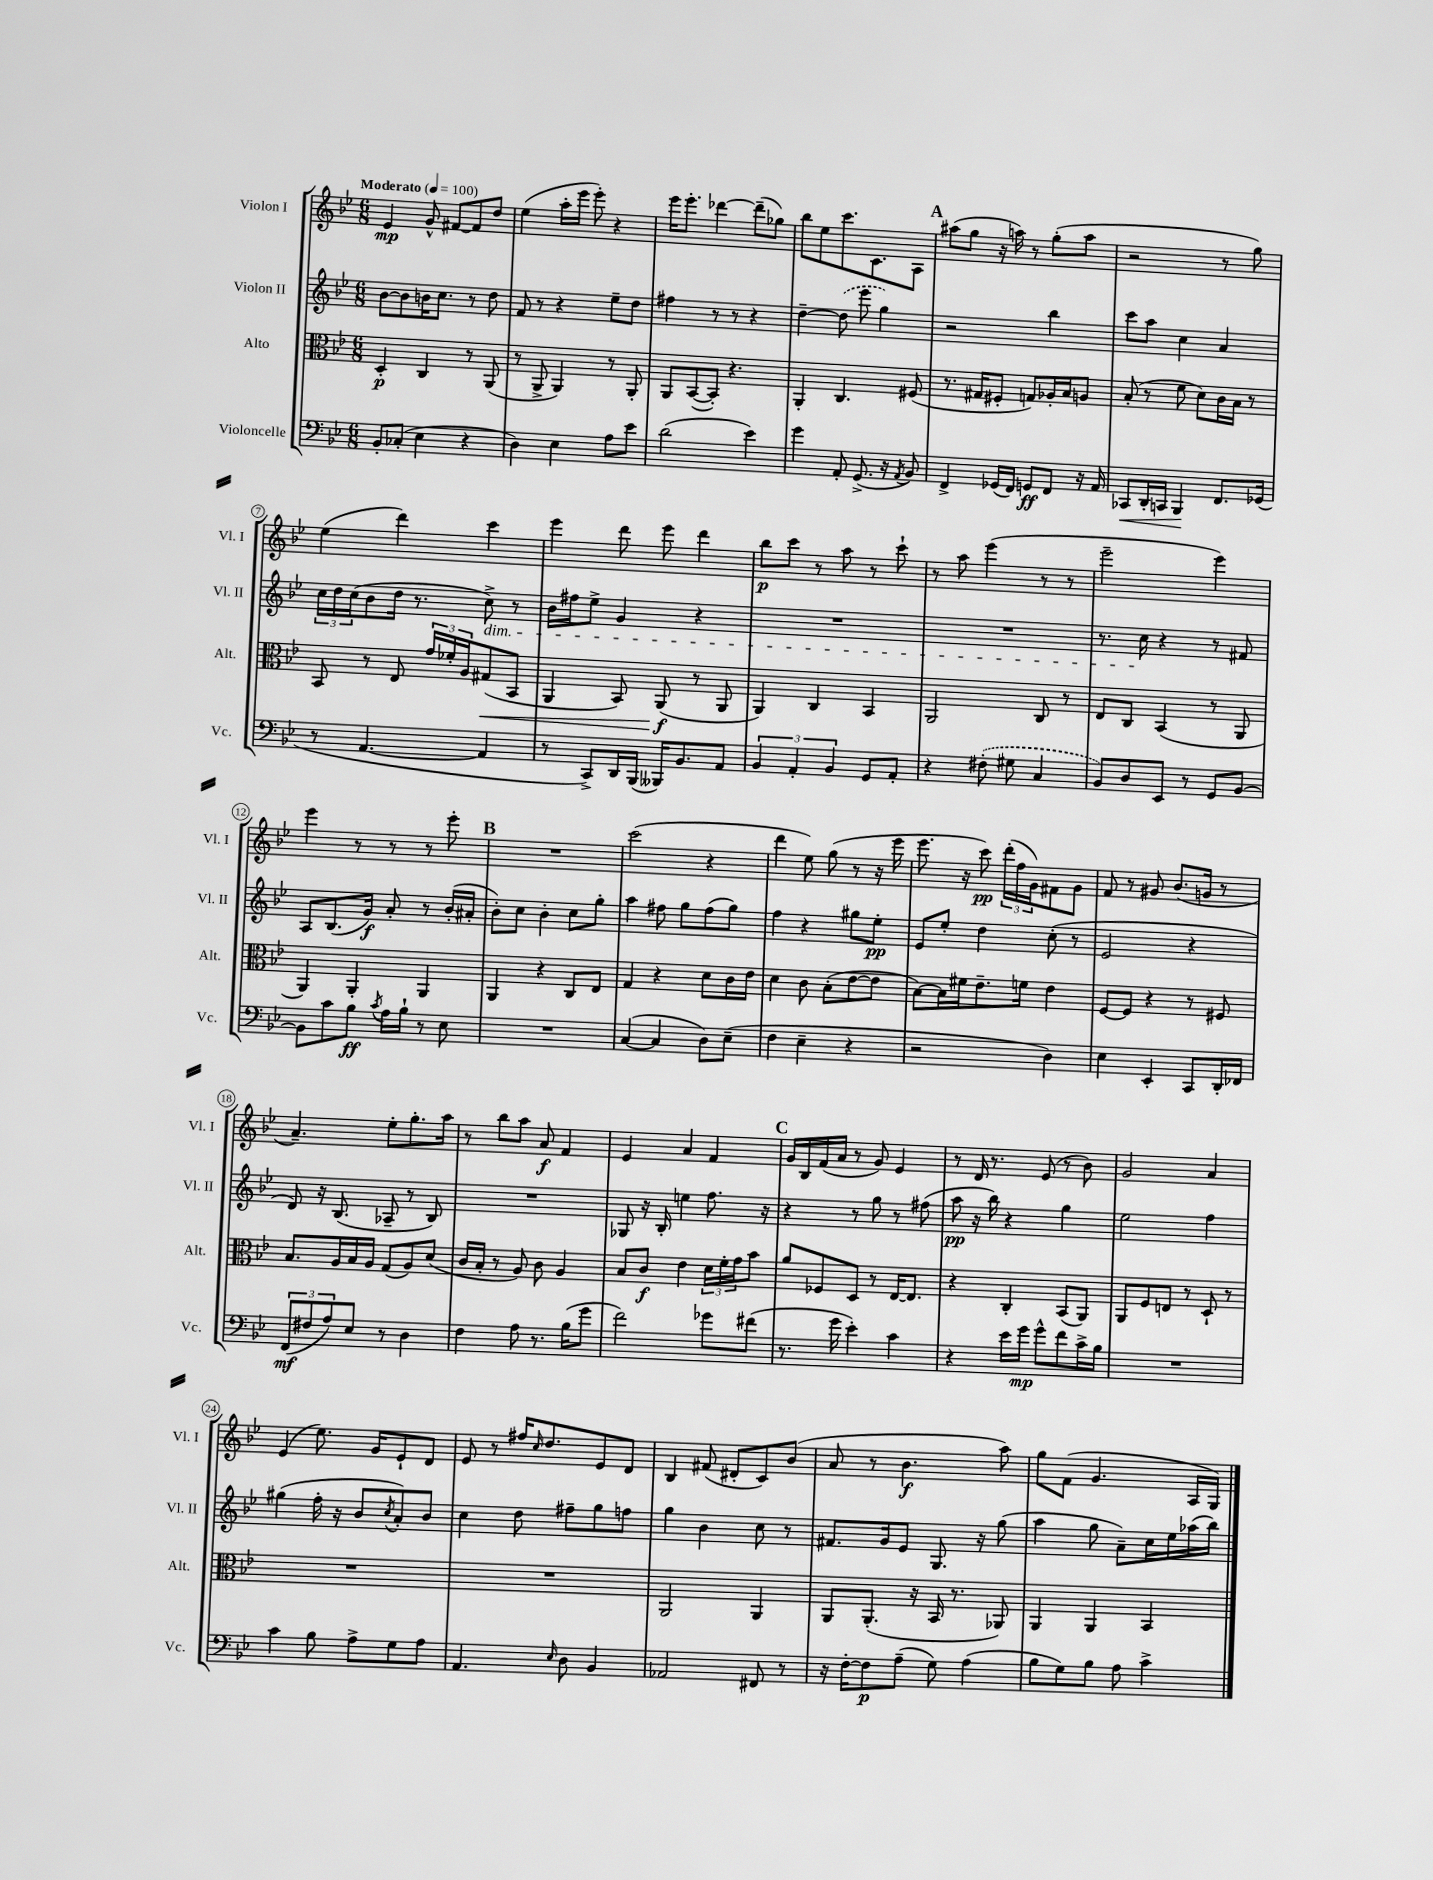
<<
\new StaffGroup <<
\new Staff = "s0" \with { instrumentName = "Violon I" shortInstrumentName = "Vl. I" } {
    \clef treble \key bes \major \numericTimeSignature \time 6/8 \tempo "Moderato" 4 = 100
    ees'4\mp g'8-^ fis'8~ fis'8 d''8 |
    ees''4( a''16-. ees'''16 ees'''8-.) r4 |
    ees'''16 ees'''8.-. des'''4~ des'''8--( ges''8) |
    bes''8 ees''8 c'''8. c'8. a8 |
    \mark \markup { \bold "A" } ais''8( g''8 r16 a''16) r8 g''8-.( a''8 |
    r2 r8 g''8) |
    ees''4( d'''4) c'''4 |
    ees'''4 d'''8 ees'''8 d'''4 |
    bes''8\p c'''8 r8 a''8 r8 c'''8-! |
    r8 a''8 ees'''4( r8 r8 |
    ees'''2-- ees'''4) |
    ees'''4 r8 r8 r8 ees'''8-. |
    \mark \markup { \bold "B" } R2. |
    c'''2( r4 |
    d'''4 ees''8) g''8( r8 r16 ees'''16 |
    ees'''8. r16 c'''8\pp) \tuplet 3/2 { d'''16-.( f''16 g'16) } fis'8 g'8 |
    f'8 r8 gis'8 bes'8.( g'16 r8 |
    a'4.--) ees''8-. g''8.-. a''16 |
    r8 bes''8 a''8 a'8\f f'4 |
    ees'4 a'4 f'4 |
    \mark \markup { \bold "C" } g'16 bes16 f'16( a'16 r8 g'8) ees'4 |
    r8 d'16 r8. ees'8( r8 bes'8) |
    g'2 a'4 |
    ees'4( ees''8.) g'16 ees'8-! d'8 |
    ees'8 r8 fis''16 \grace { c''16 } d''8. ees'8 d'8 |
    bes4 fis'8( dis'8-. c'8) bes'8( |
    a'8 r8 bes'4.\f a''8) |
    g''8 f'8( g'4. a16 g16) \bar "|." |
}
\new Staff = "s1" \with { instrumentName = "Violon II" shortInstrumentName = "Vl. II" } {
    \clef treble \key bes \major \numericTimeSignature \time 6/8
    bes'8~ bes'8 b'16 c''8. r8 d''8 |
    f'8 r8 r4 ees''8-- d''8 |
    fis''4 r8 r8 r4 |
    d''4~-- \once \slurDashed d''8( ees'''8 g''4) |
    \mark \markup { \bold "A" } r2 bes''4 |
    c'''8 a''8 c''4 a'4 |
    \tuplet 3/2 { c''16 d''16 c''16( } bes'8 d''16 r8. c''8->\dim) r8 |
    bes'16 fis''16 ees''8-> g'4 r4 |
    R2. |
    R2. |
    r8. c''16\! r4 r8 fis'8 |
    a8 bes8.( g'16\f) a'8-. r8 bes'16-.( ais'16-. |
    \mark \markup { \bold "B" } bes'8-.) c''8 bes'4-. c''8 g''8-. |
    a''4 fis''8 g''8 fis''8( g''8) |
    f''4 r4 gis''8 ees''8-.\pp |
    ees'8 ees''8-. d''4 c''8-.( r8 |
    ees'2 r4 |
    d'8) r16 bes8.( aes8-- r8 bes8) |
    R2. |
    ges8 r16 bes16-. e''4 f''8. r16 |
    \mark \markup { \bold "C" } r4 r8 g''8 r8 fis''8( |
    a''8\pp r16 bes''16) r4 g''4 |
    ees''2 f''4 |
    gis''4( f''16-. r16 bes'8 \acciaccatura { c''8 } a'8-.) bes'8 |
    c''4 d''8 fis''8-- g''8 f''8 |
    g''4 bes'4 c''8 r8 |
    fis'8. g'16 ees'8 g8. r16 g''8( |
    a''4 g''8 a'8--) c''16 ees''16 aes''16( bes''16) \bar "|." |
}
\new Staff = "s2" \with { instrumentName = "Alto" shortInstrumentName = "Alt." } {
    \clef alto \key bes \major \numericTimeSignature \time 6/8
    d4-.\p c4 r8 a,8( |
    r8 a,8-> a,4) r8 a,8-. |
    a,8 bes,8~( bes,8-.) r4. |
    a,4-. c4. fis8( |
    \mark \markup { \bold "A" } r8. gis16 fis8-. g8) aes16-. bes16 a8 |
    bes8-.( r8 f'8 d'8) c'16 bes16 r8 |
    bes,8 r8 ees8 \tuplet 3/2 { g'16 fes'16-. a16 } gis8\<( bes,8 |
    a,4 bes,8) a,8\f\!( r8 a,8 |
    a,4) c4 bes,4 |
    a,2 c8 r8 |
    ees8 c8 bes,4( r8 a,8 |
    a,4) a,4-. a,4 |
    \mark \markup { \bold "B" } a,4 r4 c8 ees8 |
    g4 r4 d'8 c'16 ees'16 |
    d'4 c'8 bes8-.( ees'8~ ees'8 |
    bes8~) bes16 fis'16 ees'8.-- f'16 ees'4 |
    f8~ f8 r4 r8 fis8 |
    bes8. a16 bes16 a16 g8( a8) d'8( |
    c'16 bes16-. r8 a8) c'8 a4 |
    bes8 c'8\f ees'4 \tuplet 3/2 { d'16 f'16-. g'16 } bes'8 |
    \mark \markup { \bold "C" } a'8 fes8 d8 r8 ees16~ ees8. |
    r4 c4-. bes,8( a,8) |
    a,8 f8 e8 r8 d8-! r8 |
    R2. |
    R2. |
    a,2 a,4 |
    a,8 a,8.-.( r16 bes,16 r8. aes,8) |
    a,4 a,4 bes,4 \bar "|." |
}
\new Staff = "s3" \with { instrumentName = "Violoncelle" shortInstrumentName = "Vc." } {
    \clef bass \key bes \major \numericTimeSignature \time 6/8
    bes,8-. ces8-.( ees4 r4 |
    d4) ees4 a8 ees'8 |
    d'2( ees'4) |
    g'4 a,8-. g,8.->( r16 \acciaccatura { a,8 } bes,8) |
    \mark \markup { \bold "A" } f,4-> ges,16( f,16) g,8\ff f,8 r16 a,16 |
    ces,8\< d,16-. c,16 bes,,4\! f,8. ges,16( |
    r8 a,4.~ a,4 |
    r8 c,8->) d,16 bes,,16( beses,,16) bes,8. a,8 |
    \tuplet 3/2 { bes,4 a,4-. bes,4 } g,8 a,8-. |
    r4 \once \slurDashed fis8-.( gis8 c4 |
    bes,8) d8 ees,8 r8 g,8 bes,8~ |
    bes,8 c'8 bes8\ff \acciaccatura { c'8 } a16 bes16-! r8 ees8 |
    \mark \markup { \bold "B" } R2. |
    c4~( c4 d8) ees8--( |
    f4 ees4-- r4 |
    r2 d4) |
    ees4 ees,4-. c,8 d,16-. fes,16 |
    \tuplet 3/2 { f,8\mf( fis8 a8) } ees8 r8 d4 |
    f4 a8 r8. bes16( g'8 |
    f'2) ges'8 fis'8( |
    \mark \markup { \bold "C" } r8. g'16 ees'4-.) c'4 |
    r4 ees'16 g'16\mp g'8-^ f'8 c'16-> bes16 |
    R2. |
    c'4 bes8 a8-> g8 a8 |
    a,4. \grace { ees16 } d8 bes,4 |
    aes,2 fis,8 r8 |
    r16 f16~-. f8\p a8--( g8) a4( |
    bes8 g8) bes8 a8 c'4-> \bar "|." |
}
>>
>>
\layout { \context { \Score \override BarNumber.stencil = #(make-stencil-circler 0.1 0.3 ly:text-interface::print) } }
